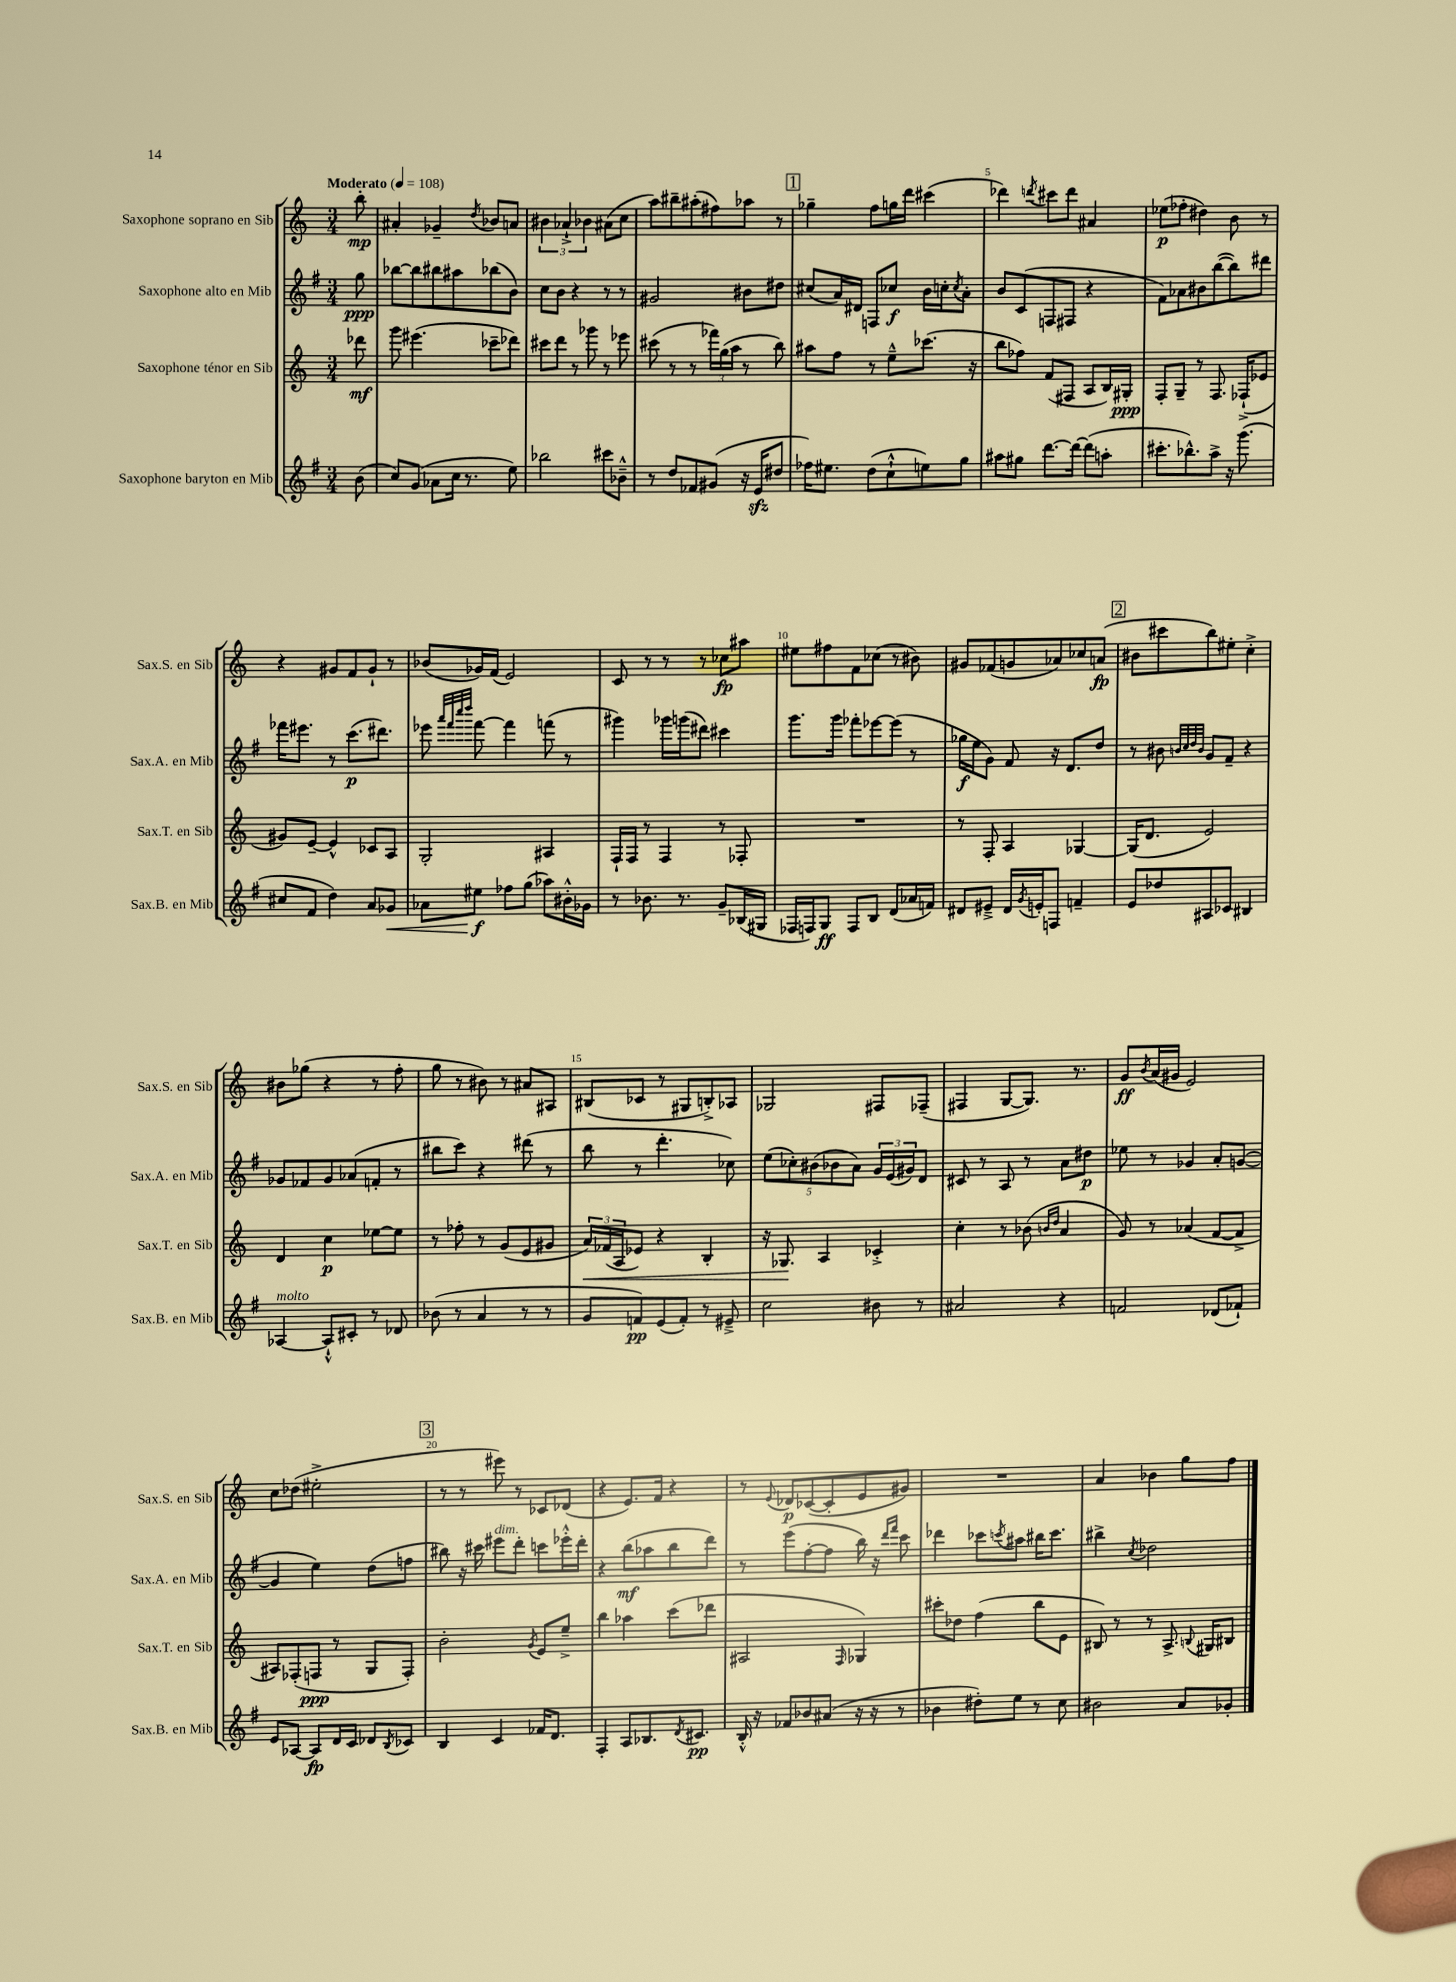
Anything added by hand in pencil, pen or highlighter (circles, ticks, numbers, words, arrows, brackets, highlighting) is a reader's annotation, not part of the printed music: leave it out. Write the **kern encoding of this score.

**kern	**kern	**kern	**kern
*staff4	*staff3	*staff2	*staff1
*clefG2	*clefG2	*clefG2	*clefG2
*k[f#]	*k[]	*k[f#]	*k[]
*M3/4	*M3/4	*M3/4	*M3/4
*MM108	*MM108	*MM108	*MM108
(8b	8ddd-	8gg	8bb'
=	=	=	=
8cc)	8ggg	[8bb-	4a#'
(8g	(4.eee#	8bb-]	.
8a-	.	8bb#	4g-~
16cc	.	8aa#	.
8.r	.	.	.
.	.	.	8qdd
.	8ccc-~	(8bb-	8b-
8ee)	8ddd-)	8b)	8a
=	=	=	=
2bb-	8ccc#	8cc	6b#
.	8ddd	8b	.
.	.	.	6a-`^
.	8r	4r	.
.	.	.	6b-
.	8ggg-	.	.
8ccc#	8r	8r	(8a#
8b-~^^	8eee-	8r	8cc
=	=	=	=
8r	(8ccc#	2g#	8aa)
8dd	8r	.	8bb#~
8f-	8r	.	(8aa#'
(8g#	24fff-)	.	8ff#)
.	(24gg	.	.
.	24aa	.	.
16r	8r	8b#	8aa-
16e	.	.	.
8dd#	8bb)	8dd#	8r
=	=	=	=
16ff-)	8aa#	(8cc#	4gg-~
8.ee#	.	.	.
.	8ff	16a)	.
.	.	16d#	.
(8dd	8r	8F	8ff
8cc`^^	8ee~^^	8cc-	16gg
.	.	.	16ddd
8ee)	(8.ccc-	16b	(4ccc#
.	.	16cc'	.
.	.	8qcc	.
8gg	.	8a'	.
.	16r	.	.
=	=	=	=
8aa#	8bb	8b	4ddd-)
8gg#	8ff-)	(8c	.
.	.	.	8qddd
[8.ddd	(8f	8F	8ccc#
.	8F#	8F#	8ddd
16ddd_	.	.	.
(8ddd]	8A	4r	4a#
8aa'	16B)	.	.
.	16G#'	.	.
=	=	=	=
8.ccc#'	8F'	8f#)	(8ee-
.	8G~	8a-	8ff-'
8.bb-^^)	.	.	.
.	8r	8b#	4dd#)
8aa^	8.F	([8bb	.
16r	.	8bb])	8b
(8.ggg	(16F-`^	.	.
.	8e-	8ddd#	8r
=	=	=	=
8cc#	8g#)	16fff-	4r
.	.	8.eee#	.
8f#	[8e~	.	.
4dd)	4e^^]	8r	8g#
.	.	(8.ccc	8f
8a	8c-	.	8g#`
.	.	8.ddd#)	.
8g-	8A	.	8r
=	=	=	=
8a-	2G'	8eee-	(8b-
.	.	32qqaaa	.
.	.	32qqfff#	.
.	.	32qqcccc	.
.	.	32qqdddd	.
8ee#	.	[8fff#	16g-)
.	.	.	(16f
8ff-	.	4fff#]	2e)
(8gg	.	.	.
8aa-)	4A#	(8fff	.
16b#'^^	.	8r	.
16g-	.	.	.
=	=	=	=
8r	16F`	4ggg#)	8c
.	16F	.	.
8.b-	8r	.	8r
.	4F	16ggg-	8r
8.r	.	(16ggg	.
.	.	8ddd#)	8r
8g~	8r	4ccc#	8cc-
(16B-	8F-'	.	8aa#
16G#	.	.	.
=	=	=	=
16F-	2.r	8.ggg	8ee#
16F)	.	.	.
8G	.	.	8ff#
.	.	16ggg	.
8F	.	8fff-'	8f
8B	.	[8eee-	(8cc-
(8d	.	(8eee-]	8r
16a-	.	8r	8b#)
16f)	.	.	.
=	=	=	=
8d#	8r	16gg-	8g#
.	.	16ee	.
8e#~^	8F'	8g)	(8f-
16d#	4A	8f#	8g
8qg	.	.	.
16e'	.	.	.
8F	.	16r	8a-)
.	.	8.d	.
4f~	[4G-	.	8cc-
.	.	8dd	(8a
=	=	=	=
8e	(16G-]	8r	8b#
.	8.d	.	.
8dd-	.	8b#	8ccc#
.	.	32qqb	.
.	.	32qqcc	.
.	.	32qqdd	.
.	.	32qqb	.
8A#	2e)	8g	8bb)
8c-	.	8f#~	8ee#'
4B#	.	4r	4cc'^
=	=	=	=
[4A-	4d	8g-	8b#
.	.	8f-	(8gg-
8A-`^^]	4cc	8g-	4r
8c#'	.	(8a-	.
8r	[8ee-	8f'	8r
8d-	8ee-]	8r	8ff'
=	=	=	=
(8b-	8r	8bb#	8gg
8r	8ff-'	8ccc)	8r
4a	8r	4r	8b#)
.	(8g	.	8r
8r	8e	(8ddd#	8a#
8r	8g#	8r	8A#
=	=	=	=
8g	24a)	8bb	(8B#
.	(24f-	.	.
.	24A	.	.
8f)	8e-)	8r	8c-
(8e	4r	4.ddd'	8r
8f')	.	.	8G#
8r	4B'	.	8B'^)
8e#~^	.	8cc-)	8A-
=	=	=	=
2cc	16r	(10ee	2G-
.	8.G-	.	.
.	.	10cc-')	.
.	.	(10b#	.
.	4A	.	.
.	.	10b-	.
.	.	10a)	.
8b#	4c-'^	24g	8F#
.	.	(24e	.
.	.	24g#)	.
8r	.	8d	(8F-~
=	=	=	=
2a#	4cc'	8c#	4F#
.	.	8r	.
.	8r	8A	[8G
.	(8b-	8r	8.G])
.	16qqb	.	.
.	16qqdd	.	.
4r	4a	8a	.
.	.	.	8.r
.	.	8dd#	.
=	=	=	=
2f	8g)	8ee-	8g
.	.	.	8qb
.	8r	8r	(16a
.	.	.	16g#
.	(4a-	4g-	2e)
(8d-	[8f	8a'	.
8f-`)	8f^]	([8g	.
=	=	=	=
8e	8A#)	4g]	8cc
[8A-	(8F-'	.	(8dd-
8A-]	8F	4ee)	2ee#'^
16d	8r	.	.
16c	.	.	.
8d-	8G	(8dd	.
8qB	.	.	.
8c-	8F')	8ff	.
=	=	=	=
4B	2b'	8bb#)	8r
.	.	16r	8r
.	.	16ccc#	.
4c	.	8eee#	8eee#)
.	.	8ddd'	8r
.	8qg	.	.
16f-	8e	8ccc	8c-
8.d	.	.	.
.	8ee~^	16eee-'^^	(8d-
.	.	16ddd'	.
=	=	=	=
4F#'	4bb	4r	4r
8A	4aa-	(8bb	8.e)
8.B-	.	8aa-	.
.	.	.	16f
.	(8ccc	8bb	4r
8qd	.	.	.
8.c#	.	.	.
.	8ddd-	8ddd)	.
=	=	=	=
16B'^^	2A#	8r	8r
16r	.	.	.
.	.	.	8qqe
8f-	.	(8eee	8d-
8b-	.	[8ff#'	([8c-
(8a#	.	8ff#]	8c-']
.	16qqF	.	.
16r	4G-)	16bb)	8e
16r	.	16r	.
.	.	16qqddd	.
.	.	16qqfff#	.
8r	.	8ccc	8g#)
=	=	=	=
4b-	8ccc#'	4ddd-	2.r
.	8dd-	.	.
8dd#')	(4ff	8ccc-	.
.	.	8qccc	.
8ee	.	8aa#	.
8r	8bb	16bb#	.
.	.	8.ccc	.
8cc	8e	.	.
=	=	=	=
2b#	8B#)	4bb#^	4a
.	8r	.	.
.	.	8qcc	.
.	8r	2dd-	4b-
.	8.A^	.	.
8a	.	.	8gg
.	8qqB	.	.
.	16G#	.	.
8g-'	8B#	.	8ff
==	==	==	==
*-	*-	*-	*-
